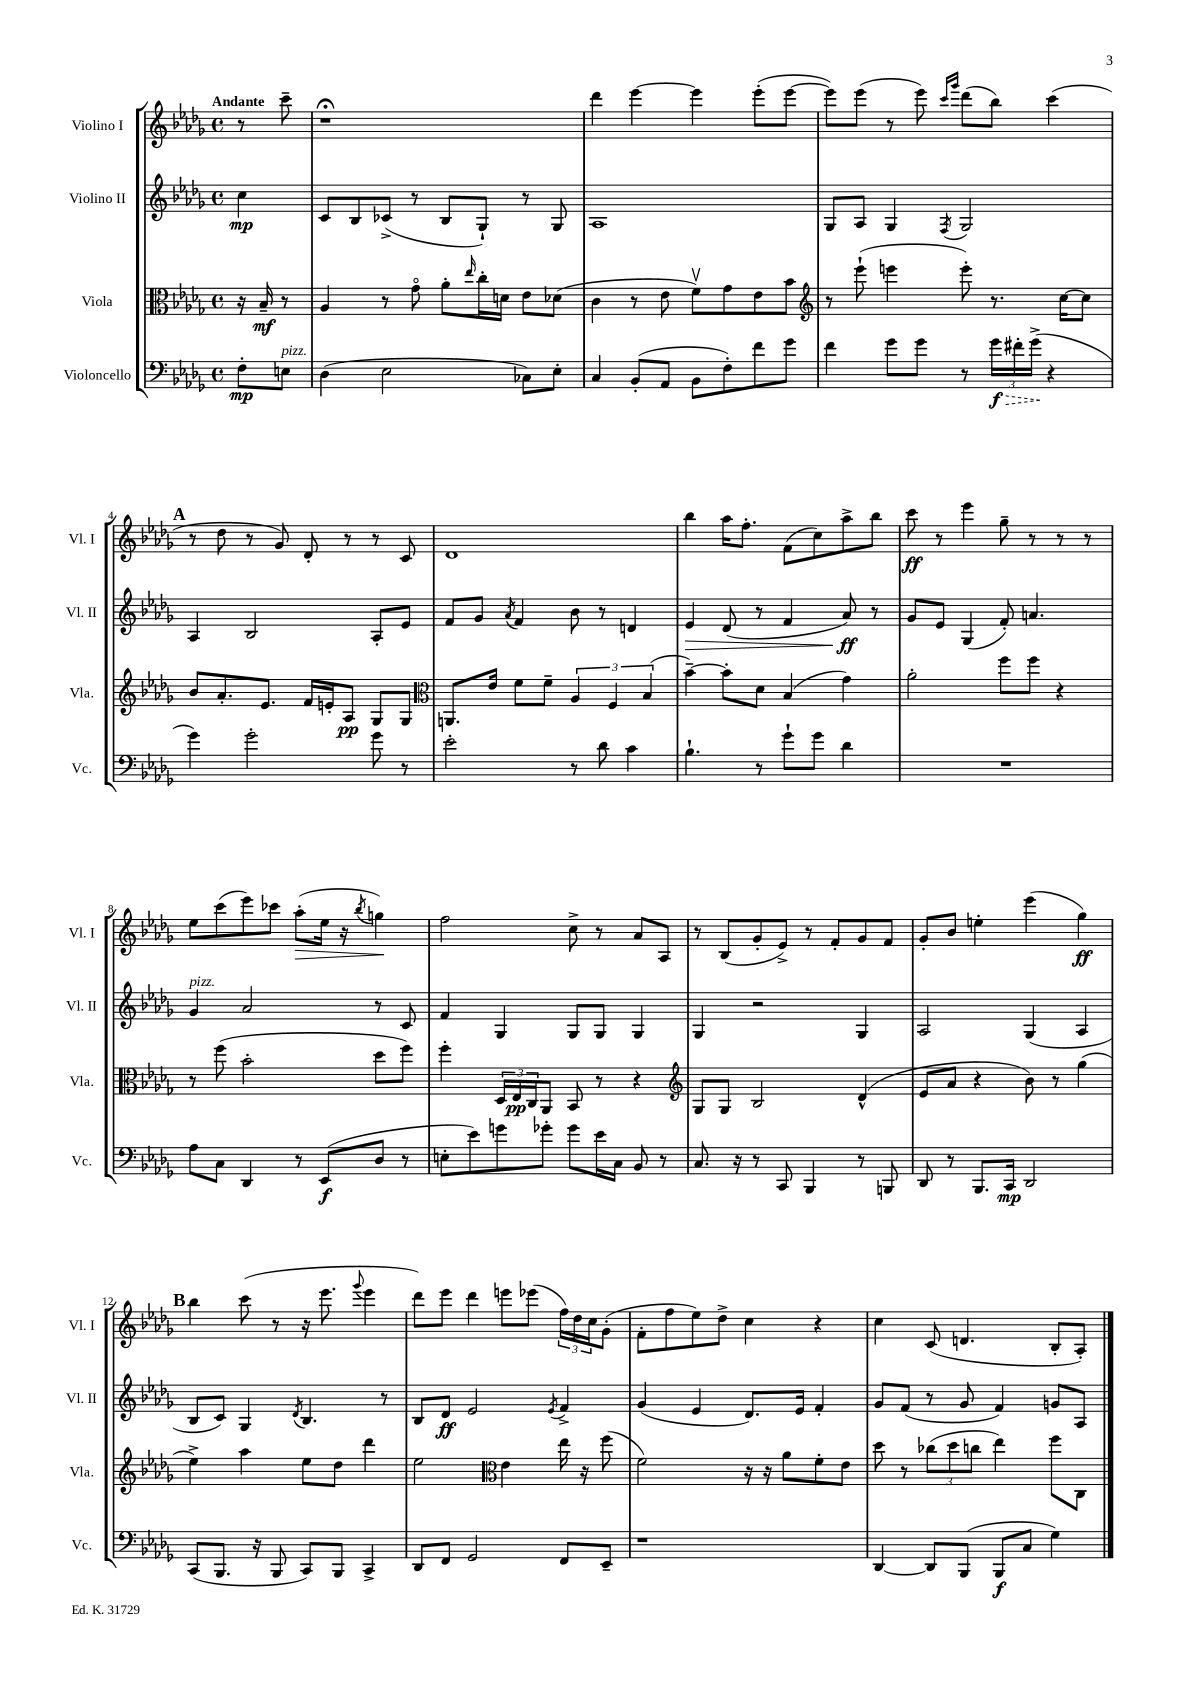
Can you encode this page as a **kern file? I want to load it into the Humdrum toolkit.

**kern	**kern	**kern	**kern
*staff4	*staff3	*staff2	*staff1
*clefF4	*clefC3	*clefG2	*clefG2
*k[b-e-a-d-g-]	*k[b-e-a-d-g-]	*k[b-e-a-d-g-]	*k[b-e-a-d-g-]
*M4/4	*M4/4	*M4/4	*M4/4
*met(c)	*met(c)	*met(c)	*met(c)
8F'	16r	4cc	8r
.	16B-~	.	.
8E	8r	.	8ccc~
=	=	=	=
(4D-	4A-	8c	1r;
.	.	8B-	.
2E-	8r	(8c-^	.
.	8g-o	8r	.
.	8a-'	8B-	.
.	16qqee-	.	.
.	16cc'	8G-`)	.
.	16d	.	.
8C-)	8e-	8r	.
8E-'	(8d-	8G-	.
=	=	=	=
4C	4c	1A-	4ddd-
(8BB-'	8r	.	[4eee-
8AA-	8e-	.	.
8BB-	8fv)	.	4eee-]
8F')	8g-	.	.
8f	8e-	.	(8eee-'
8g-	8b-	.	[8eee-
=	=	=	=
*	*clefG2	*	*
4f	8r	8G-	8eee-])
.	(8eee-`	8A-	(8eee-
8g-	4eee	4G-	8r
8g-	.	.	8eee-)
.	.	.	16qqccc
.	.	8qF	16qqggg-
8r	8eee')	2G-	(8ddd-
24g-	8.r	.	8bb-)
24f#'	.	.	.
(24g-^	.	.	.
4r	.	.	(4ccc
.	[16cc	.	.
.	8cc]	.	.
=	=	=	=
4g-)	8b-	4A-	8r
.	8.a-'	.	8dd-
2g-'	.	2B-	8r
.	8.e-	.	.
.	.	.	8g-)
.	16f	.	8d-'
.	16e'	.	.
.	8A-	.	8r
8g-	8G-	8A-'	8r
8r	8G-	8e-	8c
=	=	=	=
*	*clefC3	*	*
2e-'	8.AA	8f	1d-
.	.	8g-	.
.	16e-	.	.
.	.	8qa-	.
.	8f	4f	.
.	8f~	.	.
8r	6A-	8b-	.
8d-	.	8r	.
.	6F	.	.
4c	.	4d	.
.	(6B-	.	.
=	=	=	=
4.B-`	[4b-~)	4e-	4bb-
.	8b-']	(8d-	16aa-
.	.	.	8.ff'
8r	8d-	8r	.
8g-`	(4B-	4f	(8f
8g-	.	.	8cc)
4d-	4g-)	8a-)	8aa-^
.	.	8r	8bb-
=	=	=	=
1r	2a-'	8g-	8ccc
.	.	8e-	8r
.	.	(4G-	4eee-
.	8ff	8f')	8gg-~
.	8ff	4.a	8r
.	4r	.	8r
.	.	.	8r
=	=	=	=
8A-	8r	4g-	8ee-
8C	(8ff	.	(8ccc
4DD-	2b-'	2a-	8eee-)
.	.	.	8ccc-
8r	.	.	(8aa-'
(8EE-	.	.	16ee-
.	.	.	16r
.	.	.	8qbb-
8D-	8dd-	8r	4gg)
8r	8ff)	8c	.
=	=	=	=
8E'	4ff'	4f	2ff
8e-)	.	.	.
8g	24D-	4G-	.
.	24E-	.	.
.	24C	.	.
8g-'	8AA-	.	.
8g-	8BB-	8G-	8cc^
16e-	8r	8G-	8r
16C	.	.	.
8BB-	4r	4G-	8a-
8r	.	.	8A-
=	=	=	=
*	*clefG2	*	*
8.C	8G-	4G-	8r
.	8G-	.	(8B-
16r	.	.	.
8r	2B-	2r	8g-'
8CC	.	.	8e-^)
4BBB-	.	.	8r
.	.	.	8f'
8r	(4d-^^	4G-	8g-
8BBB	.	.	8f
=	=	=	=
8DD-	8e-	2A-	8g-'
8r	8a-	.	8b-
8.BBB-	4r	.	4ee'
16CC	.	.	.
2DD-	8b-)	(4G-	(4eee-
.	8r	.	.
.	(4gg-	4A-	4gg-)
=	=	=	=
(8CC	4ee-^)	8B-	4bb-
8.BBB-	.	8c)	.
.	4aa-	4G-	(8ccc
16r	.	.	.
8BBB-	.	.	8r
.	.	8qd-	.
8CC)	8ee-	4.B-	16r
.	.	.	8.eee-
8BBB-	8dd-	.	.
.	.	.	8qqggg-
4CC^	4ddd-	.	4eee-
.	.	8r	.
=	=	=	=
8DD-	2ee-	8B-	8ddd-)
8FF	.	8d-	8eee-
2GG-	.	2e-	4ddd-
*	*clefC3	*	*
.	4e-	.	8eee
.	.	.	(8eee-
.	.	8qe-	.
8FF	16ee-	4f^	24ff)
.	.	.	24dd-
.	16r	.	.
.	.	.	24cc
8EE-~	(8ff	.	(8g-'
=	=	=	=
1r	2f)	(4g-	8f'
.	.	.	8ff
.	.	4e-	8ee-)
.	.	.	8dd-^
.	16r	8.d-)	4cc
.	16r	.	.
.	8a-	.	.
.	.	16e-	.
.	8f'	4f'	4r
.	8e-	.	.
=	=	=	=
[4DD-	8dd-	8g-	4cc
.	8r	(8f	.
8DD-]	(12cc-	8r	(8c
.	12dd-	.	.
(8BBB-	.	8g-	4.d
.	12cc	.	.
8BBB-	4ee-)	4f)	.
8C	.	.	.
4G-)	8ff	8g	8B-'
.	8C	8A-	8A-')
==	==	==	==
*-	*-	*-	*-
